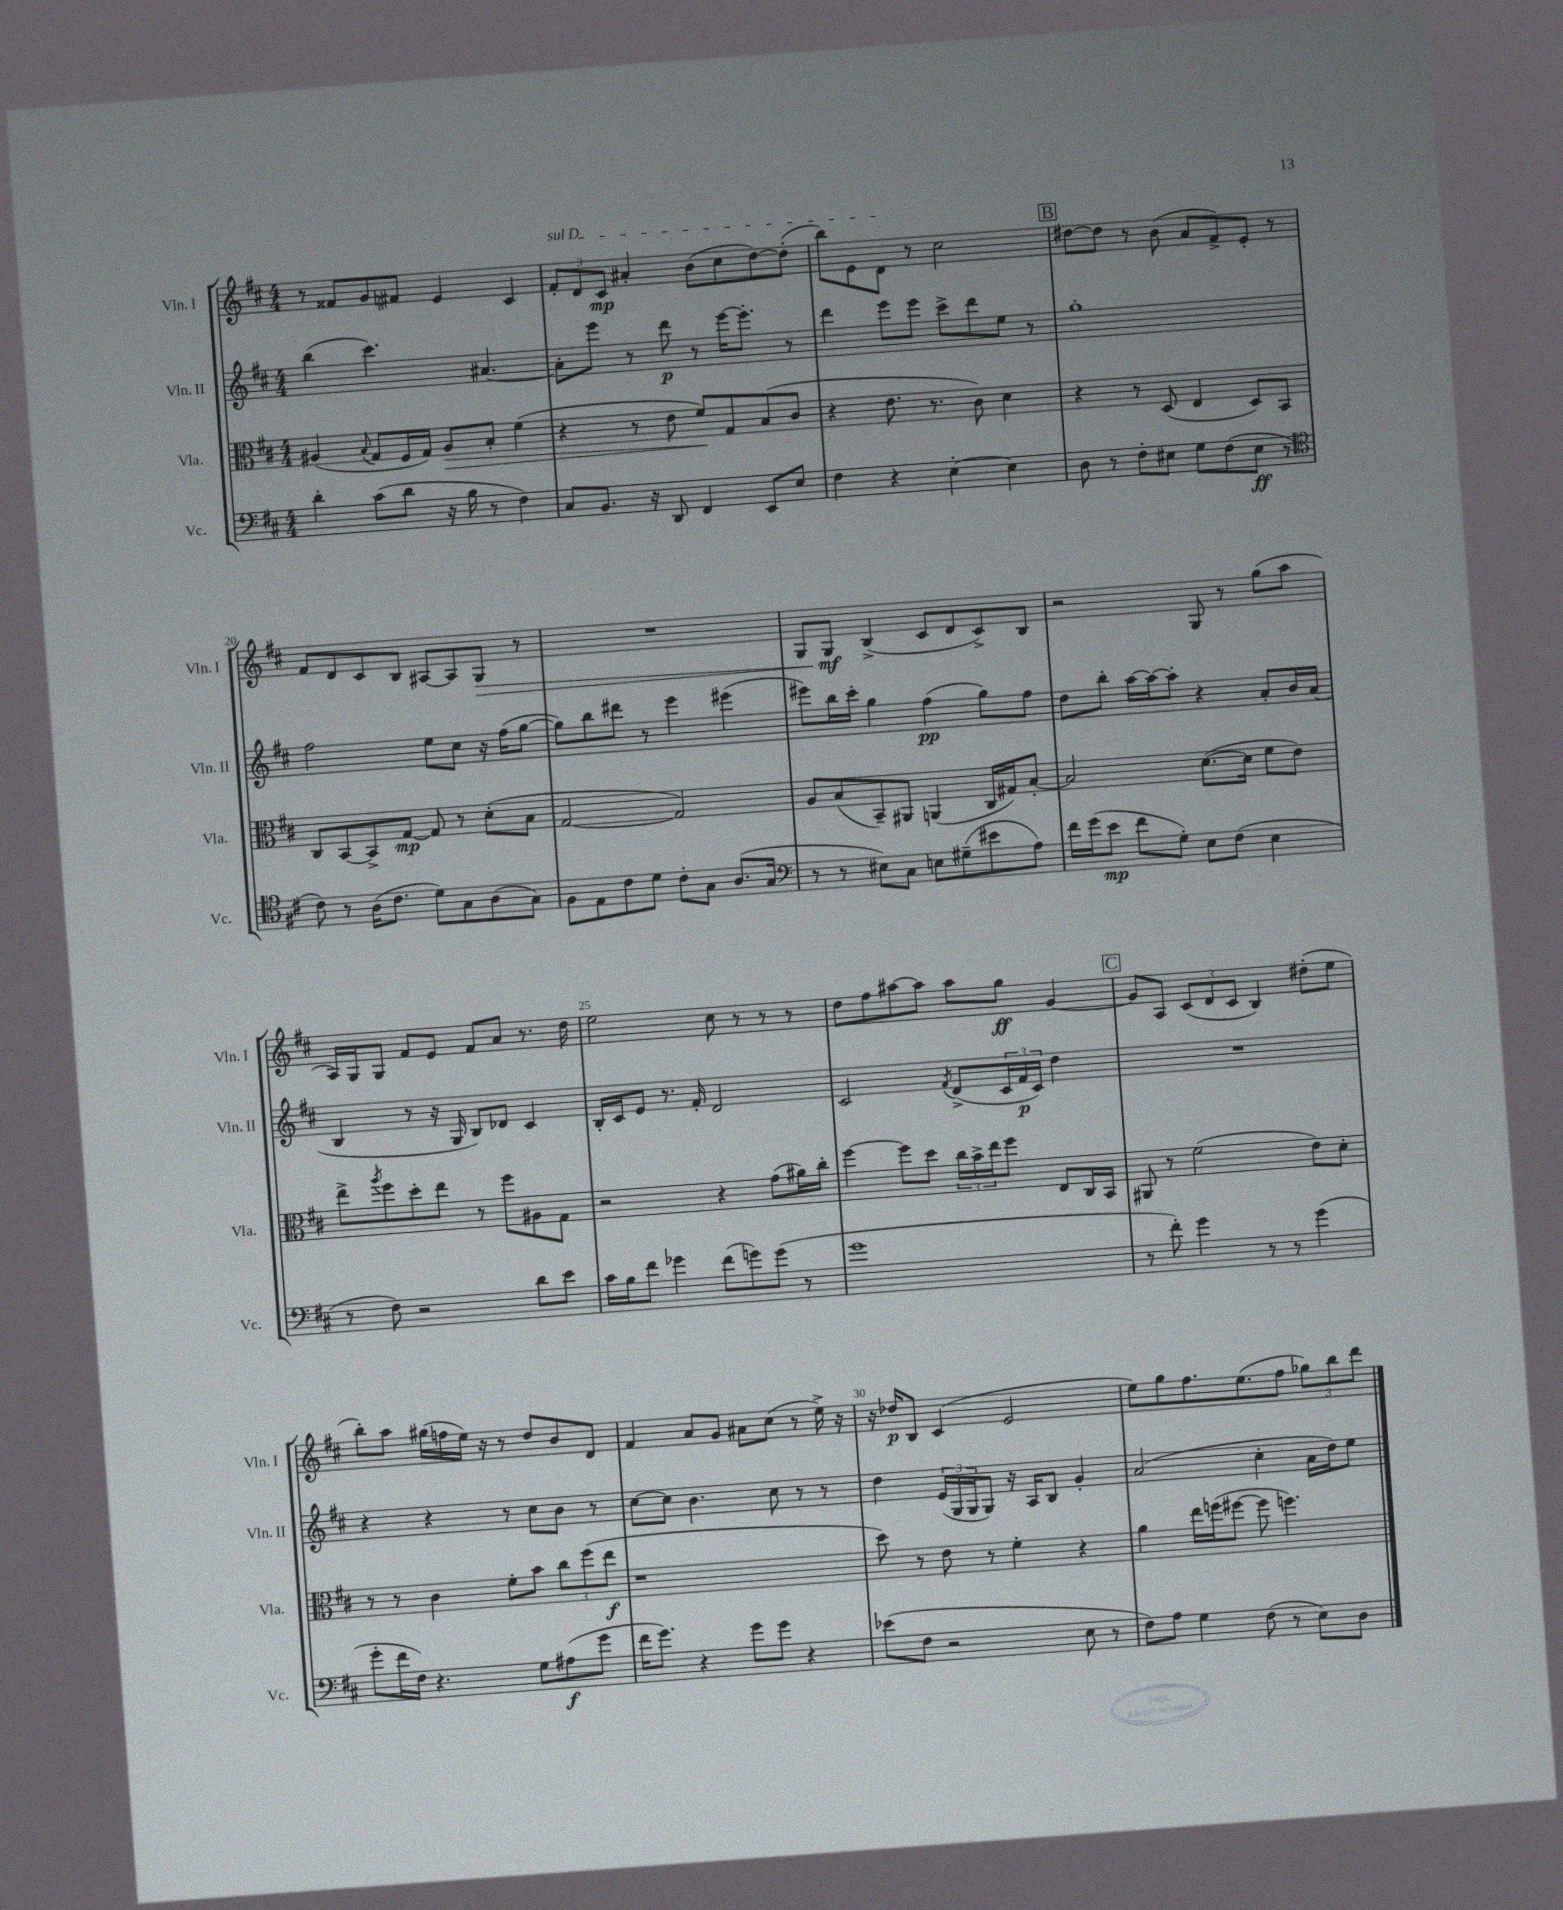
<<
\new StaffGroup <<
\new Staff = "s0" \with { instrumentName = "Vln. I" shortInstrumentName = "Vln. I" } {
    \clef treble \key d \major \numericTimeSignature \time 4/4
    r8 fisis'8 g'8 fis'8 e'4 cis'4 |
    \tuplet 3/2 { \once \override TextSpanner.bound-details.left.text = \markup { \italic "sul D" } fis'8-.\startTextSpan d'8 cis'8\mp } ais'4-. b'8( cis''8 d''8~) d''8-.( |
    b''8) e'8 d'8\stopTextSpan r8 cis''2 |
    \mark \markup { \box "B" } dis''8~ dis''8 r8 b'8( a'8 fis'8->) e'8-. r8 |
    fis'8 d'8 cis'8 b8 ais8~ ais8 g8\> r8 |
    R1 |
    g8 g8\mf\! b4->( cis'8 d'8 cis'8->) b8 |
    r2 g8 r8 g''8( a''8 |
    a16) g16 g8 fis'8 e'8 fis'8 a'8 r8. d''16 |
    e''2 cis''8 r8 r8 r8 |
    d''8 fis''8 ais''8~ ais''8 ais''8 g''8\ff g'4~ |
    \mark \markup { \box "C" } g'8 a8 \tuplet 3/2 { cis'8( d'8 cis'8 } b4) dis''8-.( e''8 |
    b''8-.) a''8 gis''16( f''16 e''16) r16 r8 d''8 b'8 d'8 |
    fis'4 a'8 g'8 ais'8 cis''8( r8 e''16->) r16 |
    r16 des''16\p b8 cis'4( e'2 |
    e''8) g''8 fis''8. e''8.( fis''8 \tuplet 3/2 { ges''8) b''8 d'''8 } \bar "|." |
}
\new Staff = "s1" \with { instrumentName = "Vln. II" shortInstrumentName = "Vln. II" } {
    \clef treble \key d \major \numericTimeSignature \time 4/4
    b''4( cis'''4.) ais'4.~ |
    ais'8-. e'''8 r8 d'''8\p r8 e'''16~ e'''8.-. r8 |
    d'''4 e'''8 e'''8 cis'''8-> d'''8 e''8 r8 |
    \mark \markup { \box "B" } g''1-. |
    fis''2 e''8 cis''8 r16 fis''16( g''8~ |
    g''8) b''8 dis'''8 r8 e'''4 eis'''4( |
    eis'''8) b''16 cis'''16-. g''4 fis''4\pp( g''8) fis''8 |
    d''8 b''8-. a''16~ a''16~ a''8-. r4 a'8-. b'16 a'16( |
    b4 r8 r16 g16 b8) des'8 cis'4 |
    b16-. cis'16 e'8 r8. fis'16-. d'2 |
    cis'2 \acciaccatura { fis'8 } d'8->( \tuplet 3/2 { cis'16 fis'16\p cis'16) } d''4 |
    \mark \markup { \box "C" } R1 |
    r4 r4 r8 cis''8 b'8 r8 |
    cis''8~ cis''8 b'4. cis''8 r8 r8 |
    d''4 \tuplet 3/2 { e'16( g16 g16 } g8) r16 a16 b8 g'4-. |
    a'2( cis''4-. a'16 d''16) e''8 \bar "|." |
}
\new Staff = "s2" \with { instrumentName = "Vla." shortInstrumentName = "Vla." } {
    \clef alto \key d \major \numericTimeSignature \time 4/4
    ais4( \appoggiatura { b8 } g8 fis16 g16) ais8\> b8-. fis'4( |
    r4 r8 e'8 fis'8\!) g8 b8( cis'8 |
    r4 e'8. r8. cis'8) d'4 |
    \mark \markup { \box "B" } r4 r8 d8( e4 d8) b,8 |
    cis8 b,8~ b,8-> g8~\mp g8 r8 d'8-.( b8 |
    g2~ g2) |
    a8 b8( b,8--) ais,8 a,4( cis16 gis16) b8~-. |
    b2 d'8.~( d'16 fis'8 e'8) |
    e''8-> \acciaccatura { a''8 } fis''8 d''8-. e''8 r8 fis''8 ais8 g8 |
    r2 r4 g'8( ais'16) cis''16-. |
    fis''4~ fis''8 d''8 \tuplet 3/2 { cis''16 b'16-> e''16 } fis''8 e8 cis16 b,16 |
    \mark \markup { \box "C" } ais,8 r8 fis'2( e'8) d'8-. |
    r8 r8 cis'4 fis'8-. b'8 \tuplet 3/2 { cis''8 fis''8( e''8\f } |
    r1 |
    d''8) r8 e'8 r8 fis'4-. r4 |
    a'4 e''16 f''16( fis''8~ fis''8 f''4.) \bar "|." |
}
\new Staff = "s3" \with { instrumentName = "Vc." shortInstrumentName = "Vc." } {
    \clef bass \key d \major \numericTimeSignature \time 4/4
    d'4-. cis'8( d'8 r16 b16 r8 fis4) |
    cis8 b,8. r16 d,8 fis,4 e,8 e8 |
    fis4 r4 e4~-. e4 |
    \mark \markup { \box "B" } d8 r8 fis8-. eis8 g8 fis8( eis8\ff r8 |
    \clef tenor cis'8) r8 a16( cis'8. d'8) g8 a8( g8) |
    fis8 e8 cis'8 d'8 cis'8-. g8 a8.( g16 |
    \clef bass r8 r8 eis8) cis8 e8 gis8--( eis'8 a8) |
    fis'16 g'16( e'8\mp fis'8 g8-.) e8 fis8( e4 |
    r8 fis8) r2 d'8 e'8 |
    cis'16 b16 fis'8 ges'4 fis'8( g'8) g'8( r8 |
    g'1 |
    \mark \markup { \box "C" } r8 fis'8-.) g'4 r8 r8 g'4( |
    g'8-. fis'16 fis16) r4. g8 ais8\f( g'8 |
    fis'16 g'8.) r4 g'8 g'8 r4 |
    ees'8( fis8 r2 e8 r8 |
    fis8) a8 g4 fis8( r8 e8) d8 \bar "|." |
}
>>
>>
\layout { \context { \Score currentBarNumber = #16 \override BarNumber.break-visibility = ##(#f #t #t) barNumberVisibility = #(every-nth-bar-number-visible 5) } }
